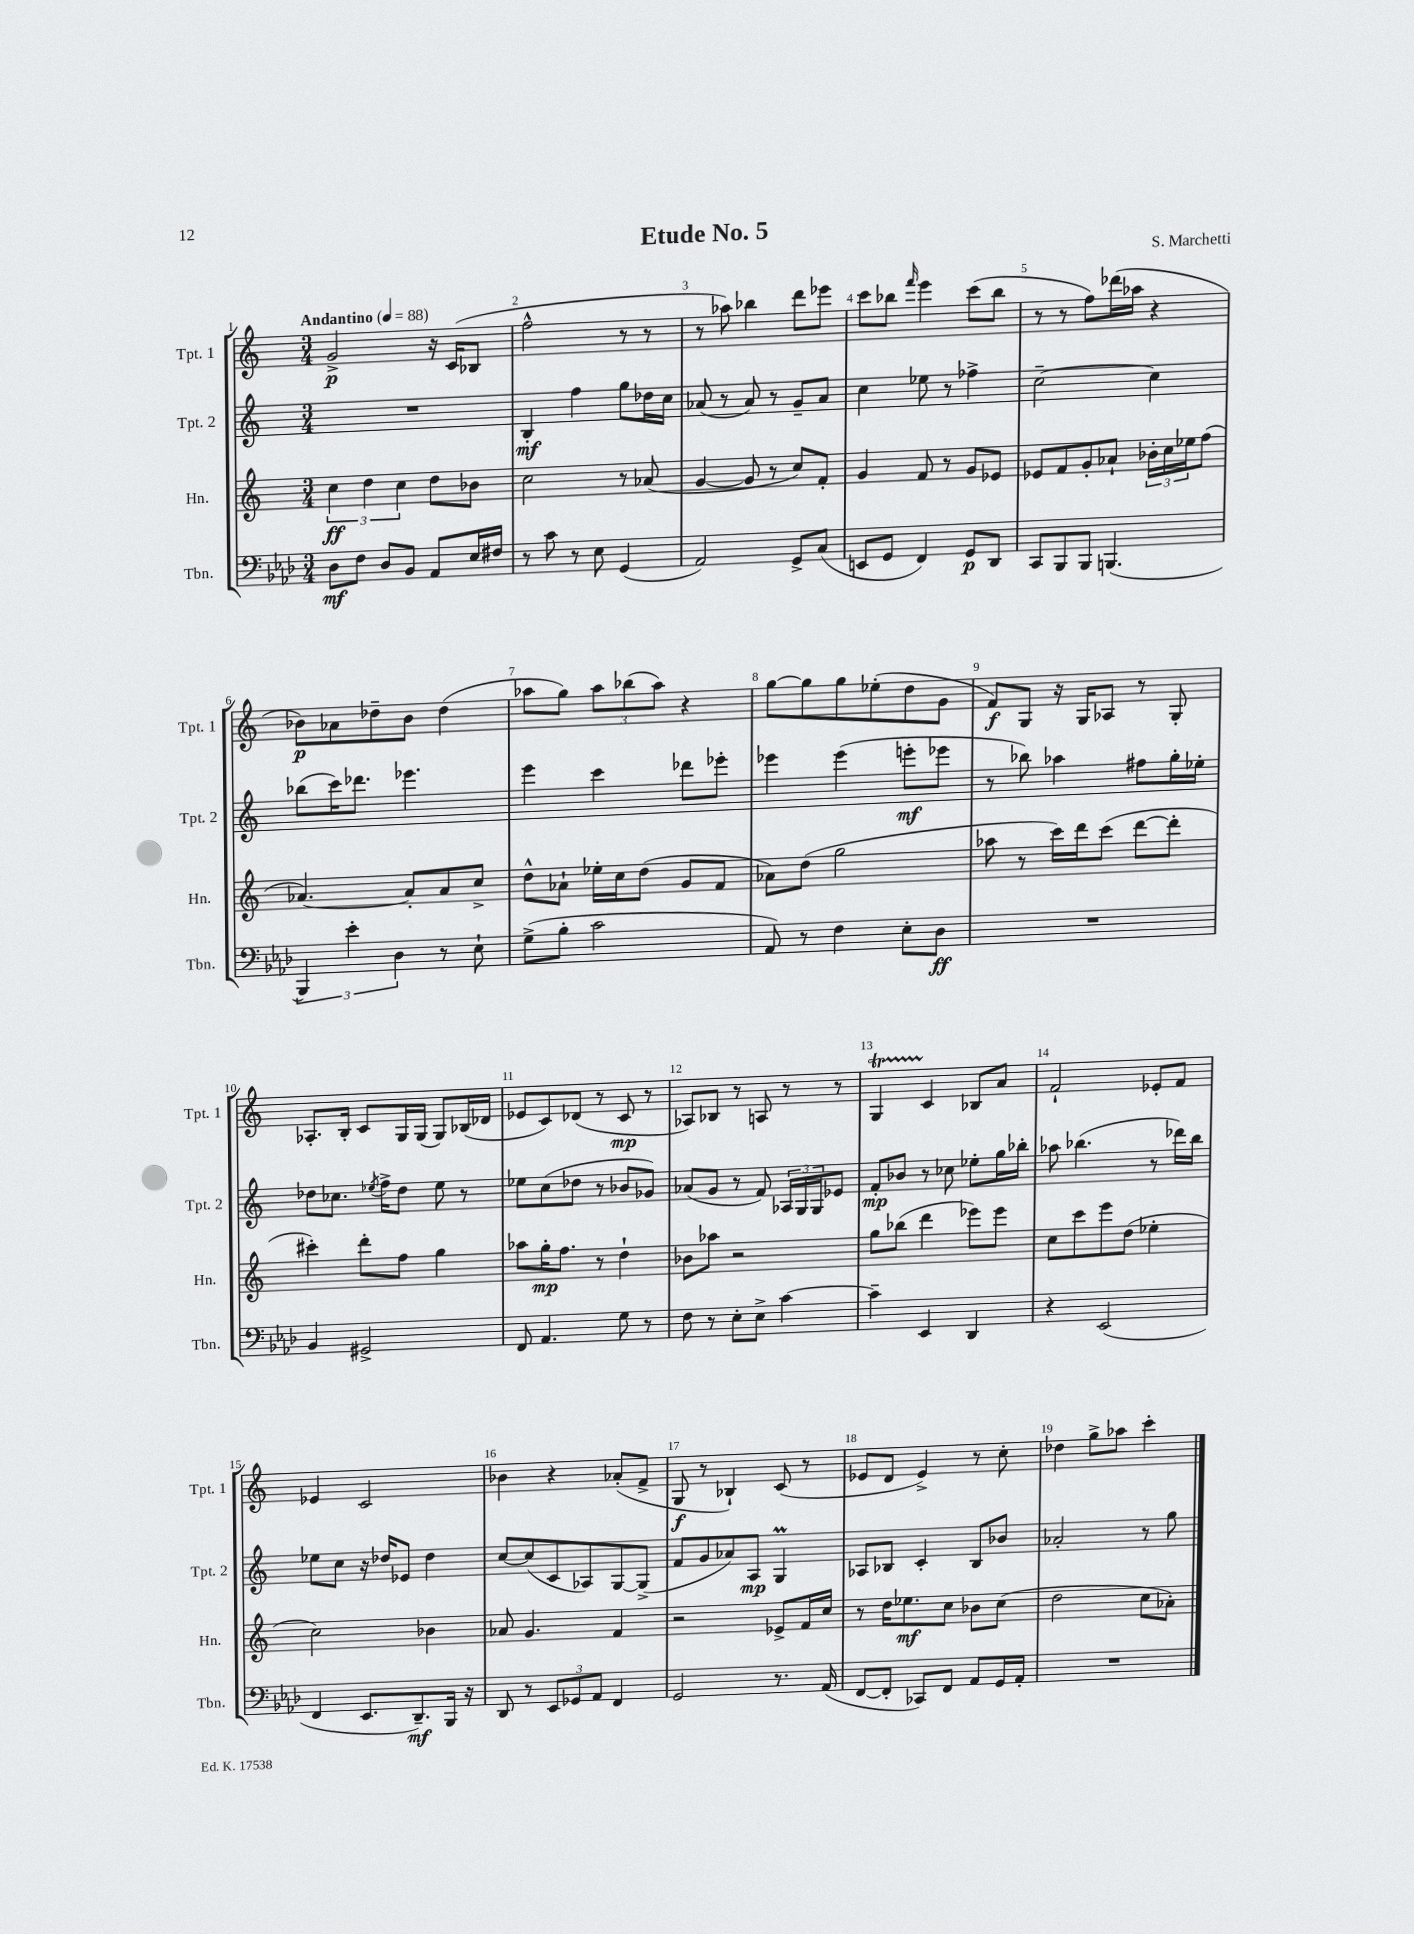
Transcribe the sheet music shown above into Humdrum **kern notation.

**kern	**dynam	**kern	**dynam	**kern	**dynam	**kern	**dynam
*part4	*part4	*part3	*part3	*part2	*part2	*part1	*part1
*staff4	*staff4	*staff3	*staff3	*staff2	*staff2	*staff1	*staff1
*I"Tbn.	*	*I"Hn.	*	*I"Tpt. 2	*	*I"Tpt. 1	*
*I'Tbn.	*	*I'Hn.	*	*I'Tpt. 2	*	*I'Tpt. 1	*
*clefF4	*	*clefG2	*	*clefG2	*	*clefG2	*
*k[b-e-a-d-]	*	*k[]	*	*k[]	*	*k[]	*
*M3/4	*	*M3/4	*	*M3/4	*	*M3/4	*
*MM88	*	*MM88	*	*MM88	*	*MM88	*
=1	=1	=1	=1	=1	=1	=1	=1
!	!	!	!	!	!	!LO:TX:a:B:t=Andantino	!
8D-\L	mf	6cc\	ff	2.r	.	2g^/	p
8F\J	.	.	.	.	.	.	.
.	.	6dd\	.	.	.	.	.
8D-/L	.	.	.	.	.	.	.
.	.	6cc\	.	.	.	.	.
8BB-/J	.	.	.	.	.	.	.
8AA-/L	.	8dd\L	.	.	.	16r	.
.	.	.	.	.	.	(16c/KL	.
16E-/L	.	8b-X\J	.	.	.	8B-X/J	.
16F#X/JJ	.	.	.	.	.	.	.
=2	=2	=2	=2	=2	=2	=2	=2
8r	.	2cc\	.	4B'/	mf	2ff^^\	.
8c\	.	.	.	.	.	.	.
8r	.	.	.	4ff\	.	.	.
8E-\	.	.	.	.	.	.	.
(4GG/	.	8r	.	8gg\L	.	8r	.
.	.	(8a-X/	.	16dd-X\L	.	8r	.
.	.	.	.	16cc\JJ	.	.	.
=3	=3	=3	=3	=3	=3	=3	=3
2AA-/)	.	[4g/	.	(8a-X/	.	8r	.
.	.	.	.	8r	.	8aa-X\)	.
.	.	8g/]	.	8a-/)	.	4bb-X\	.
.	.	8r	.	8r	.	.	.
8GG^/L	.	8cc/L)	.	8g~/L	.	8ddd\L	.
(8C/J	.	8f'/J	.	8a-/J	.	8eee-X\J	.
=4	=4	=4	=4	=4	=4	=4	=4
8EEn/L	.	4g/	.	4cc\	.	8ccc\L	.
8GG/J	.	.	.	.	.	8bb-X\J	.
.	.	.	.	.	.	16qqfff/	.
4FF/)	.	8f/	.	8ee-X\	.	4eee\	.
.	.	8r	.	8r	.	.	.
8GG/L	p	8g/L	.	4ff-X^\	.	(8ccc\L	.
8DD-/J	.	8e-X/J	.	.	.	8bb-\J	.
=5	=5	=5	=5	=5	=5	=5	=5
8CC/L	.	8e-X/L	.	[2cc~\	.	8r	.
8BBB-/	.	8f/	.	.	.	8r	.
8BBB-/J	.	8g'/	.	.	.	8ff\L)	.
(4.BBBn/	.	8a-X`/J	.	.	.	(16ddd-X\L	.
.	.	.	.	.	.	16aa-X\JJ	.
.	.	24b-X'\LL	.	4cc\]	.	4r	.
.	.	24cc\	.	.	.	.	.
.	.	24ee-X\J	.	.	.	.	.
.	.	(8ff\J	.	.	.	.	.
!!LO:LB:g=z
=6	=6	=6	=6	=6	=6	=6	=6
6BBB-/)	.	[4.a-X/)	.	(8bb-X\L	.	8b-X\L)	p
.	.	.	.	16ccc\K)	.	8a-X\	.
6e-'\	.	.	.	.	.	.	.
.	.	.	.	8.ddd-X\J	.	.	.
.	.	.	.	.	.	8dd-X~\	.
6D-\	.	.	.	.	.	.	.
.	.	8a-'/L]	.	4.eee-X\	.	8b-\J	.
8r	.	8a-/	.	.	.	(4dd-\	.
8E-`\	.	8cc^/J	.	.	.	.	.
=7	=7	=7	=7	=7	=7	=7	=7
(8G^\L	.	8dd^^\L	.	4eee\	.	8aa-X\L	.
8B-'\J	.	8a-X`\J	.	.	.	8gg\J)	.
2c\	.	16ee-X'\LL	.	4ccc\	.	12aa-\L	.
.	.	16cc\J	.	.	.	.	.
.	.	.	.	.	.	(12bb-X\	.
.	.	(8dd\J	.	.	.	.	.
.	.	.	.	.	.	12aa-\J)	.
.	.	8g/L	.	8ddd-X\L	.	4r	.
.	.	8f/J	.	8eee-X'\J	.	.	.
=8	=8	=8	=8	=8	=8	=8	=8
8AA-/)	.	8a-X\L)	.	4eee-X\	.	[8gg\L	.
8r	.	(8dd\J	.	.	.	8gg\]	.
4F\	.	2gg\	.	(4eee-\	.	8gg\	.
.	.	.	.	.	.	(8ee-X'\	.
8E-'\L	.	.	.	8eeen'\L	mf	8dd\	.
8D-\J	ff	.	.	8eee-X\J	.	8g\J	.
=9	=9	=9	=9	=9	=9	=9	=9
2.r	.	8aa-X\	.	8r	.	8f/L)	f
.	.	8r	.	8bb-X\)	.	8G/J	.
.	.	16ccc\LL)	.	4aa-X\	.	16r	.
.	.	16ddd\J	.	.	.	16G/KL	.
.	.	(8ccc\J	.	.	.	8A-X/J	.
.	.	[8ddd\L	.	8ff#X\L	.	8r	.
.	.	8ddd'\J]	.	16gg'\L	.	8G'/	.
.	.	.	.	16ee-X'\JJ	.	.	.
!!LO:LB:g=z
=10	=10	=10	=10	=10	=10	=10	=10
4BB-/	.	4ccc#X'\)	.	8dd-X\L	.	8.A-X'/L	.
.	.	.	.	8.cc-X\J	.	.	.
.	.	.	.	.	.	16B'/Jk	.
2GG#X^/	.	8ddd'\L	.	.	.	8c/L	.
.	.	.	.	8qee-X/	.	.	.
.	.	.	.	16ff^\KL	.	.	.
.	.	8ff\J	.	8dd-\J	.	16G/L	.
.	.	.	.	.	.	(16G/JJ	.
.	.	4gg\	.	8ee-\	.	8G/L)	.
.	.	.	.	8r	.	(16B-X/L	.
.	.	.	.	.	.	16d-X/JJ	.
=11	=11	=11	=11	=11	=11	=11	=11
8FF/	.	8aa-X\L	.	8ee-X\L	.	8e-X/L	.
4.AA-/	.	16gg'\K	mp	(8cc\	.	8c/)	.
.	.	8.ff\J	.	.	.	.	.
.	.	.	.	8dd-X\J	.	(8d-X/J	.
.	.	8r	.	8r	.	8r	.
8G\	.	4dd`\	.	8b-X/L	.	8c/	mp
8r	.	.	.	8g-X/J)	.	8r	.
=12	=12	=12	=12	=12	=12	=12	=12
8F\	.	8b-X\L	.	(8a-X/L	.	8A-X/L)	.
8r	.	8aa-X\J	.	8g/J	.	8B-X/J	.
8E-'\L	.	2r	.	8r	.	8r	.
8E-^\J	.	.	.	8f/)	.	8An/	.
[4c\	.	.	.	24A-X/LL	.	8r	.
.	.	.	.	24G/	.	.	.
.	.	.	.	24G/J	.	.	.
.	.	.	.	8e-X/J	.	8r	.
=13	=13	=13	=13	=13	=13	=13	=13
4c~\]	.	8gg\L	.	8f'/L	mp	4GT/	.
.	.	(8bb-X\J	.	8b-X/J	.	.	.
4EE-/	.	4ddd\	.	8r	.	4c/	.
.	.	.	.	8cc-X\	.	.	.
4DD-/	.	8eee-X\L)	.	8ee-X'\L	.	8B-X/L	.
.	.	8eee-\J	.	16gg\L	.	8a/J	.
.	.	.	.	16bb-X'\JJ	.	.	.
=14	=14	=14	=14	=14	=14	=14	=14
4r	.	8cc\L	.	8aa-X\	.	2f`/	.
.	.	8ccc\	.	(4.bb-X\	.	.	.
(2EE-/	.	8eee\	.	.	.	.	.
.	.	(8dd\J	.	.	.	.	.
.	.	4ee-X'\	.	8r	.	8e-X'/L	.
.	.	.	.	16ddd-X\LL)	.	8f/J	.
.	.	.	.	16bb-\JJ	.	.	.
!!LO:LB:g=z
=15	=15	=15	=15	=15	=15	=15	=15
4FF/	.	2cc\)	.	8ee-X\L	.	4e-X/	.
.	.	.	.	8cc\J	.	.	.
8.EE-/L	.	.	.	16r	.	2c/	.
.	.	.	.	16dd-X/KL	.	.	.
.	.	.	.	8e-X/J	.	.	.
8.DD-~/)	mf	.	.	.	.	.	.
.	.	4b-X\	.	4dd-\	.	.	.
16BBB-/Jk	.	.	.	.	.	.	.
16r	.	.	.	.	.	.	.
=16	=16	=16	=16	=16	=16	=16	=16
8DD-/	.	8a-X/	.	[8cc/L	.	4b-X\	.
8r	.	4.g/	.	(8cc/]	.	.	.
12EE-/L	.	.	.	8c/	.	4r	.
12GG-X/	.	.	.	.	.	.	.
.	.	.	.	8A-X/)	.	.	.
12AA-/J	.	.	.	.	.	.	.
4FF/	.	4f/	.	[8G/	.	(8a-X'/L	.
.	.	.	.	(8G^/J]	.	8f^/J	.
=17	=17	=17	=17	=17	=17	=17	=17
2GG/	.	2r	.	8f/L	.	8G/	f
.	.	.	.	8g/	.	8r	.
.	.	.	.	8a-X/)	.	4B-X`/)	.
.	.	.	.	8A/J	mp	.	.
8.r	.	8e-X^/L	.	4GM/	.	(8c/	.
.	.	16f/L	.	.	.	8r	.
(16AA-/	.	16cc/JJ	.	.	.	.	.
=18	=18	=18	=18	=18	=18	=18	=18
[8FF/L	.	8r	.	8A-X/L	.	8e-X/L	.
8FF'/J]	.	16dd\KL	.	8B-X/J	.	8d/J	.
.	.	8.ee-X\	mf	.	.	.	.
8CC-X/L)	.	.	.	4c'/	.	4e-^/)	.
8FF/J	.	8cc\J	.	.	.	.	.
8AA-/L	.	8b-X\L	.	8B-/L	.	8r	.
16GG/L	.	(8cc\J	.	8b-X/J	.	8cc'\	.
16AA-'/JJ	.	.	.	.	.	.	.
=19	=19	=19	=19	=19	=19	=19	=19
2.r	.	2dd\	.	2a-X'/	.	4dd-X\	.
.	.	.	.	.	.	8gg^\L	.
.	.	.	.	.	.	8aa-X\J	.
.	.	8cc\L	.	8r	.	4ccc'\	.
.	.	8a-X'\J)	.	8gg\	.	.	.
==	==	==	==	==	==	==	==
*-	*-	*-	*-	*-	*-	*-	*-
